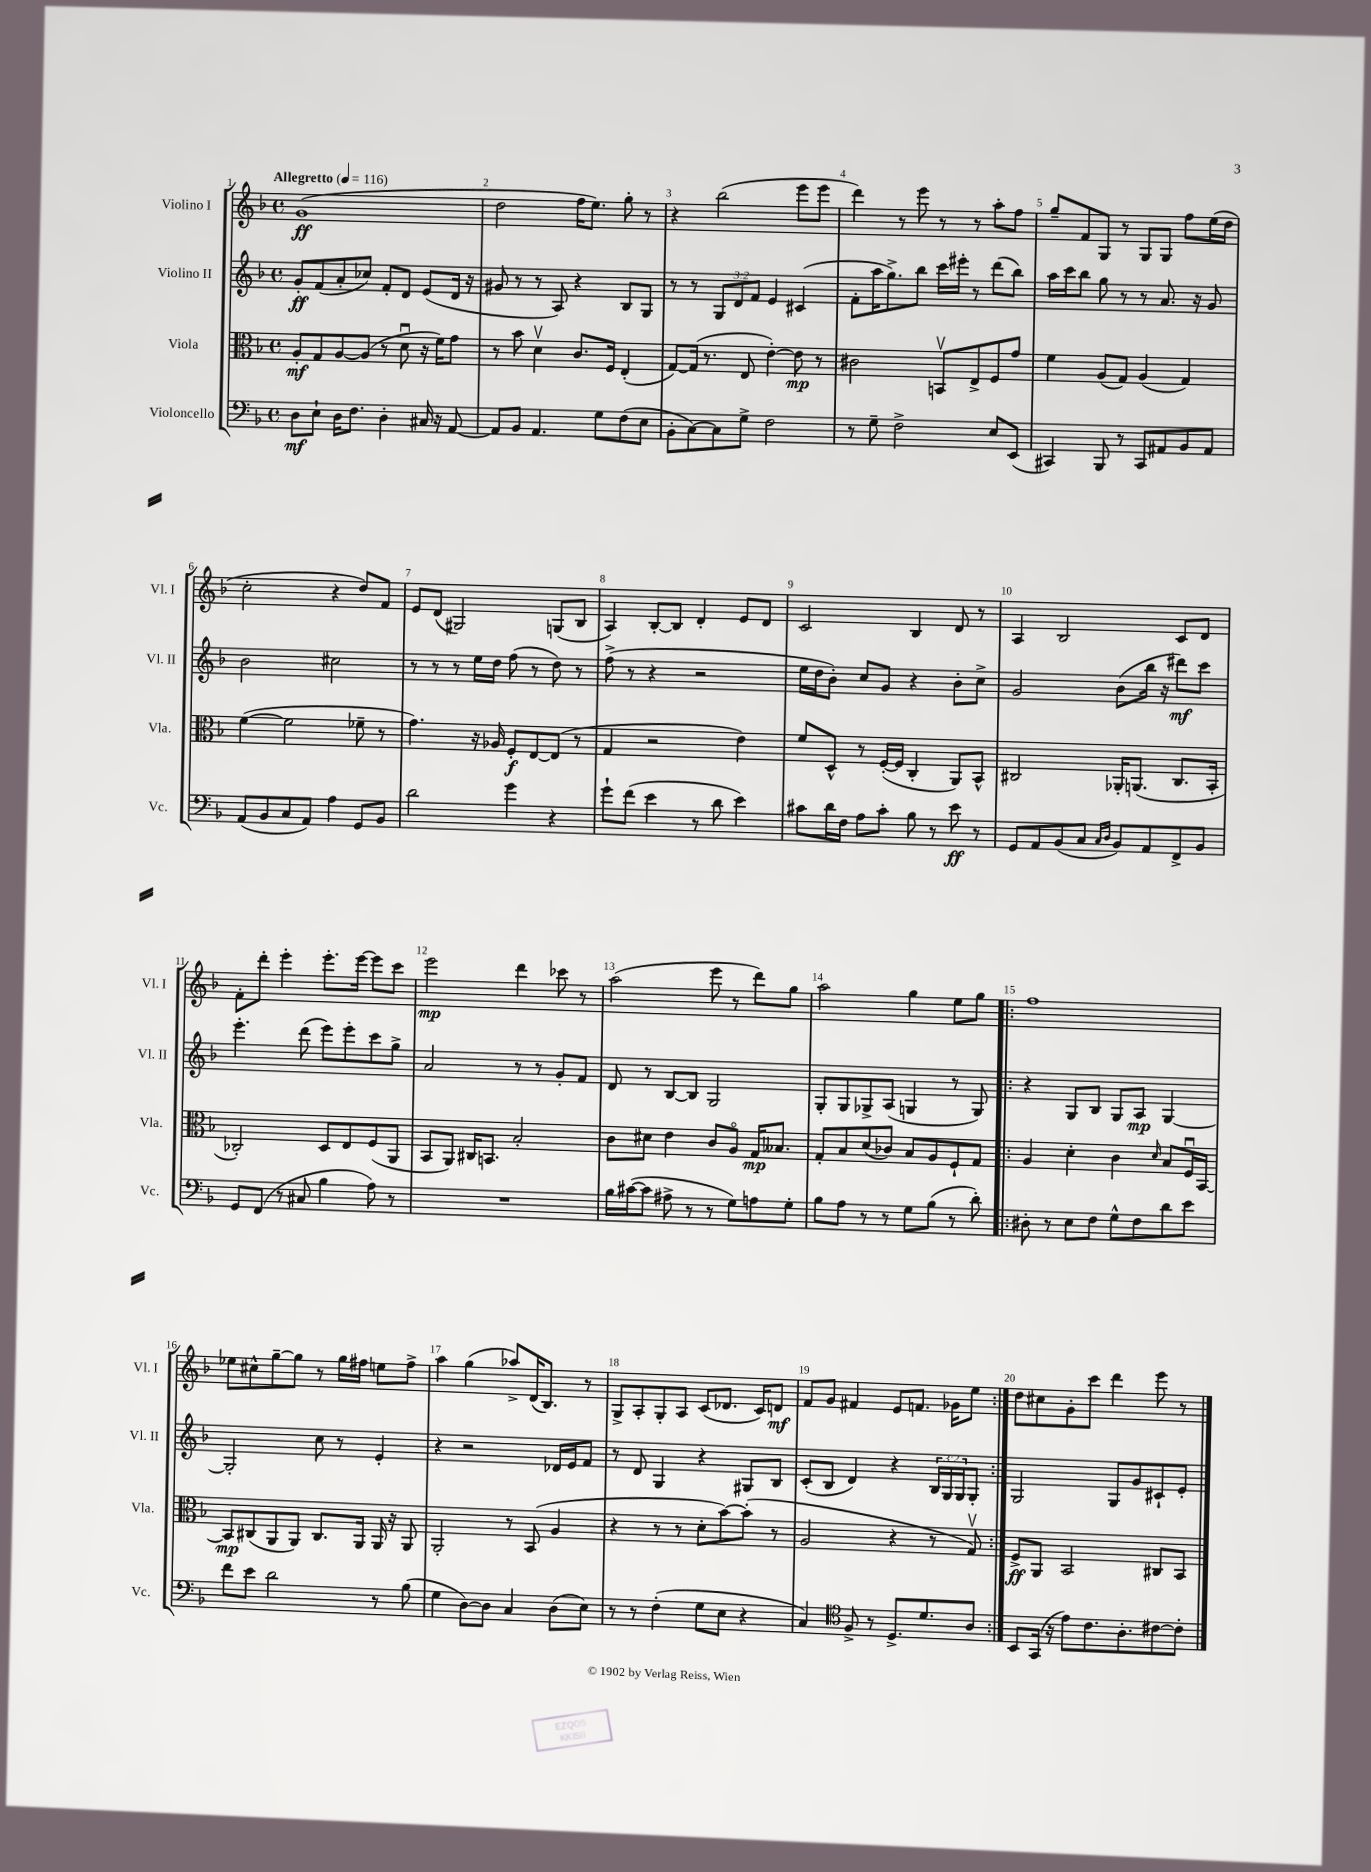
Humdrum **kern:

**kern	**kern	**kern	**kern
*staff4	*staff3	*staff2	*staff1
*clefF4	*clefC3	*clefG2	*clefG2
*k[b-]	*k[b-]	*k[b-]	*k[b-]
*M4/4	*M4/4	*M4/4	*M4/4
*met(c)	*met(c)	*met(c)	*met(c)
*MM116	*MM116	*MM116	*MM116
8D	8A'	8g'	(1g
8E`	8G	(8f	.
16D	[8A	8a'	.
8.F	.	.	.
.	(8A]	8cc-)	.
4D'	8r	8f'	.
.	8du	8d	.
16C#	16r	(8e	.
16r	16f)	.	.
[8AA	8g	16d	.
.	.	16r	.
=	=	=	=
8AA]	8r	8g#	2dd
8BB-	8b-	8r	.
4.AA	4dv	8r	.
.	.	8A)	.
.	8.c	4r	16ff
.	.	.	8.ee)
8G	.	.	.
.	16F	.	.
(8F	(4E'	8B-	8gg'
8E	.	8G	8r
=	=	=	=
8BB-'	[8G)	8r	4r
[8C)	(16G]	8r	.
.	8.r	.	.
8C]	.	12G	(2bb-
.	.	12d	.
8G^	8E	.	.
.	.	12f	.
2F	[4e')	4e	.
.	8e]	(4c#	8eee
.	8r	.	8eee
=	=	=	=
8r	2c#	8f'	4ddd)
8G~	.	16aa	.
.	.	8.gg^)	.
2F^	.	.	8r
.	.	8bb-	8eee
.	8BBv	16ccc	8r
.	.	16eee#'	.
.	8E^	8r	8r
8E	8F	(8ddd	8aa'
(8EE	8g	8bb-)	8ff
=	=	=	=
4CC#)	4f	16aa	8gg~
.	.	16ccc	.
.	.	8bb-	8f
8BBB-	(8A	8gg	8G
8r	8G)	8r	8r
8CC#	(4A	8r	8G
8AA#	.	8.a	8G
8BB-	4G)	.	8ff
.	.	16r	.
8AA#	.	8g	(16ee
.	.	.	16dd
=	=	=	=
(8AA	([4f	2b-	2cc'
8BB-	.	.	.
8C	2f]	.	.
8AA)	.	.	.
4A	.	2cc#	4r
8GG	8f-~	.	8dd)
8BB-	8r	.	8f
=	=	=	=
2d	4.g)	8r	8e
.	.	8r	(8d
.	.	8r	2G#)
.	16r	16ee	.
.	16A-	16dd	.
4g	8F'	(8ff	.
.	[8E	8r	.
4r	(8E]	8dd)	(8G
.	8r	8r	8B-
=	=	=	=
8g`	4G	(8ff^	4A)
(8f	.	8r	.
4e	2r	4r	[8B-'
.	.	.	8B-]
8r	.	2r	4d'
8d	.	.	.
4e)	4e)	.	8e
.	.	.	8d
=	=	=	=
8c#	8f	16ee	2c
.	.	16dd	.
16d	8D^^	8b-')	.
16F	.	.	.
8A	8r	8cc	.
8c#'	([16F'	8g	.
.	16F]	.	.
8B-	4C'	4r	4B-
8r	.	.	.
8e	8AA)	8b-'	8d
8r	8BB-^^	8cc^	8r
=	=	=	=
8GG	2C#	2g	4A
8AA	.	.	.
(8BB-	.	.	2B-
8C	.	.	.
16qqC	.	.	.
16qqD	.	.	.
8BB-)	16AA-'	(8b-	.
.	(8.AA	.	.
8AA	.	16bb-	.
.	.	16r	.
8FF^	8.C#	8ddd#)	8c
8BB-	.	8ccc	8d
.	16BB-'	.	.
=	=	=	=
8GG	2C-')	4.eee'	8f'
(8FF	.	.	8ddd'
8r	.	.	4eee'
8C#	.	(8ddd	.
4B-	8D	8eee)	8.eee'
.	8E	8eee'	.
.	.	.	[16eee
8A)	(8F	8ccc	8eee]
8r	8AA	8gg^	8ccc
=	=	=	=
1r	8BB-	2a	2eee
.	8AA)	.	.
.	16C#	.	.
.	8.BB	.	.
.	2B-'	8r	4ddd
.	.	8r	.
.	.	8g'	8ccc-
.	.	8f	8r
=	=	=	=
16B-	8c	8d	(2aa
([16c#	.	.	.
8c#]	8d#	8r	.
8A#^	4e	[8B-	.
8r	.	8B-]	.
8r	8c	2G	8eee
8G)	8Ao	.	8r
8A	16G	.	8ddd)
.	8.B--	.	.
8G'	.	.	8gg
=	=	=	=
8B-	8G'	8G'	2aa
8A	8B-	8G	.
8r	(8d	8G-^	.
8r	8c-)	(8A	.
8G	8B-	4G	4gg
(8B-	8A	.	.
8r	8F`	8r	8ee
8d')	8G	8G)	8gg
=!|:	=!|:	=!|:	=!|:
8D#'	4A	4r	1ff
8r	.	.	.
8E	4d'	8G	.
8F	.	8B-	.
8G^^	4c	8G	.
8F	.	8A	.
.	16qqd	.	.
8d	8B-	[4G	.
8e	16Fu	.	.
.	[16BB-	.	.
=	=	=	=
8f	8BB-]	2G']	8ee-
8e	(8C#	.	8cc#^^
2d	8AA	.	[8gg~
.	8AA)	.	8gg]
.	8.C#	8cc	8r
.	.	8r	16gg
.	16AA	.	16ff#
8r	16AA	4e'	8ee
.	16r	.	.
(8B-	8AA	.	8ff#^
=	=	=	=
4G	2AA'	4r	4aa
[8D)	.	2r	(4gg
8D]	.	.	.
4C	8r	.	8aa-^)
.	(8BB-	.	(16d
.	.	.	8.B-)
(8D	4A	16d-	.
.	.	16e	.
8E)	.	8f	8r
=	=	=	=
8r	4r	8r	8G^
8r	.	8d	8A'
(4F'	8r	4G	8G'
.	8r	.	8A
8G	8d'	4r	(8c
8E	[8b-)	.	8.d-
4r	(8b-']	8G#	.
.	.	.	16c)
.	8r	8B-	8d
=	=	=	=
4C)	2A	(8c'	8f
.	.	8B-	8g
*clefC4	*	*	*
8F^	.	4d)	4f#
8r	.	.	.
8.D^	4r	4r	8e
.	.	.	8.f
8.d	.	.	.
.	8r	24B-	.
.	.	24G	.
.	.	.	16g-
.	.	24G	.
8A	8Gv)	8G'	8ee
=:|!	=:|!	=:|!	=:|!
8BB-	8F^	2G	8dd
(16GG	8AA	.	8cc#
16r	.	.	.
8e)	2BB-	.	8g'
8.c	.	.	8ccc
.	.	8G	4ddd
8.A'	.	.	.
.	.	8g	.
[8c#	8C#	8c#`	8eee
8c#']	8BB-	8e'	8r
==	==	==	==
*-	*-	*-	*-
